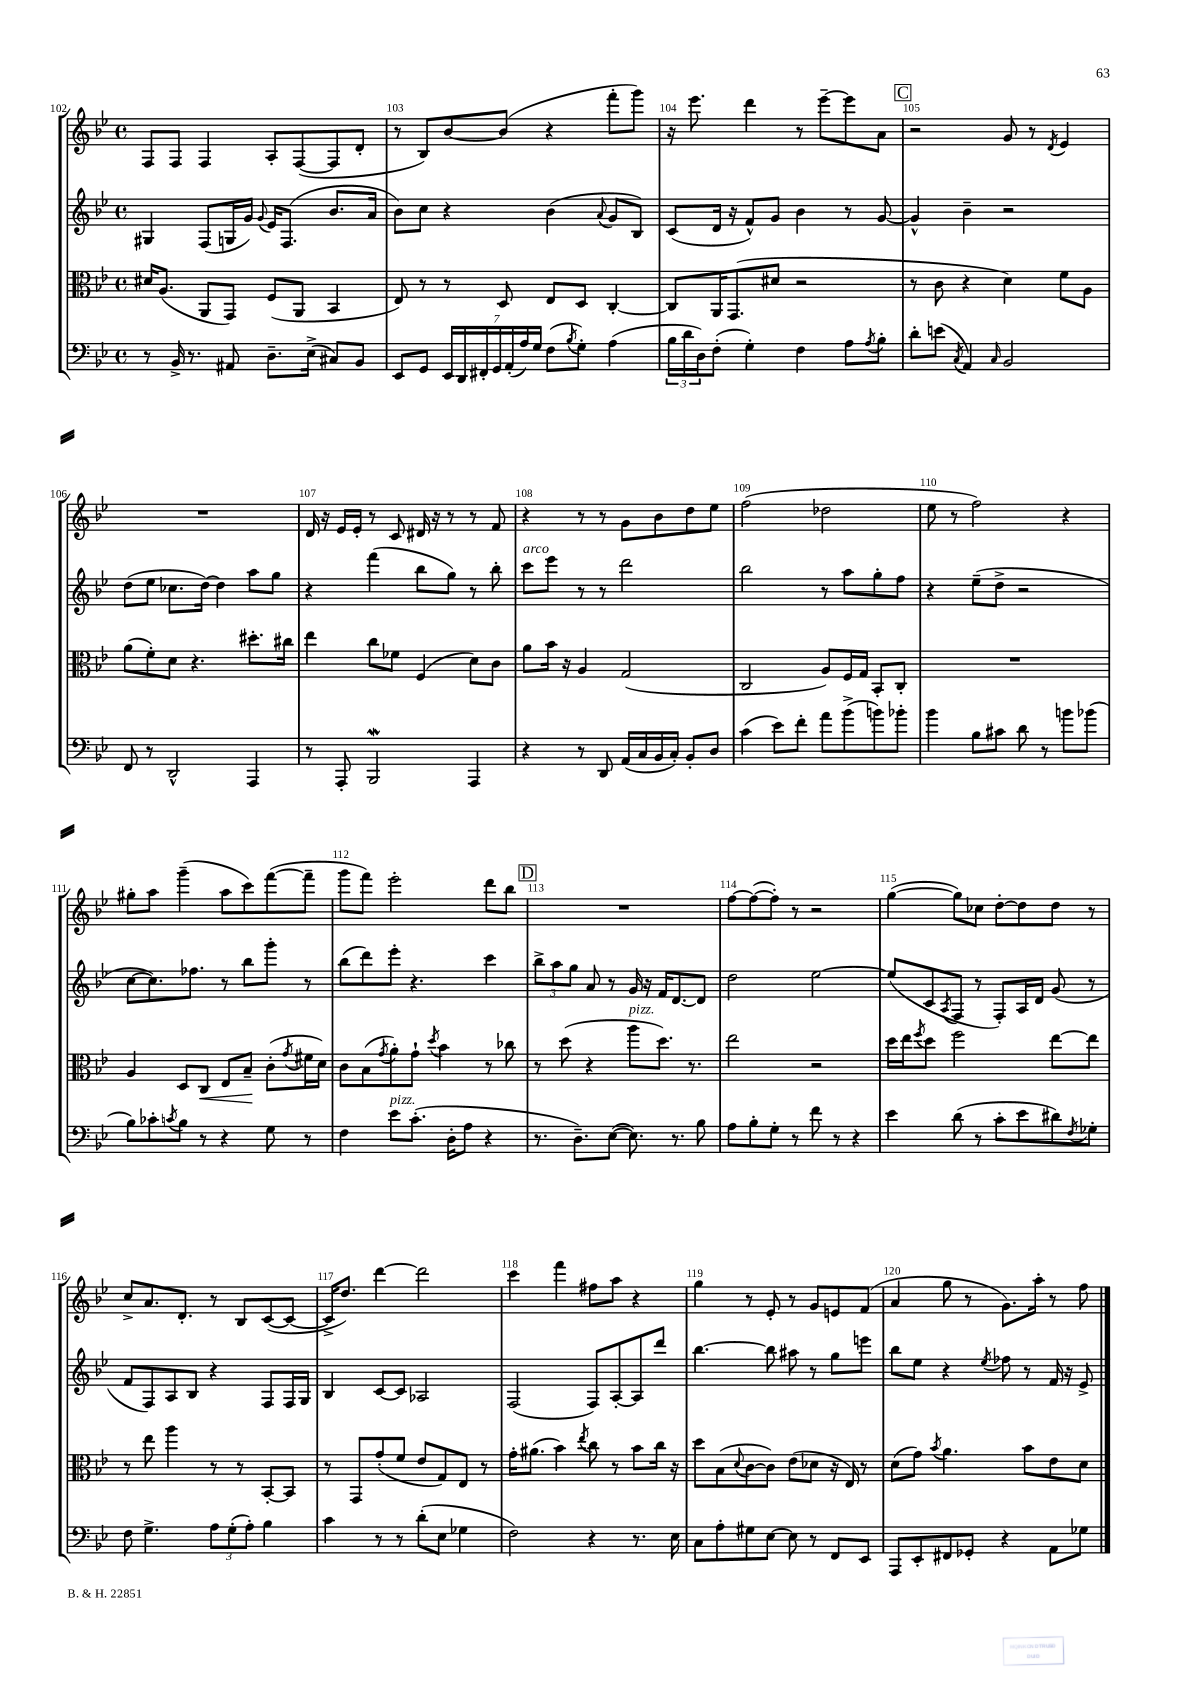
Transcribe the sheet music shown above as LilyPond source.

<<
\new StaffGroup <<
\new Staff = "s0" {
    \clef treble \key bes \major \defaultTimeSignature \time 4/4
    f8 f8 f4 a8-. f8~( f8 d'8-. |
    r8 bes8) bes'8~ bes'8( r4 f'''8-. g'''8) |
    r16 ees'''8. d'''4 r8 ees'''8~-- ees'''8 a'8 |
    \mark \markup { \box "C" } r2 g'8 r8 \acciaccatura { d'8 } ees'4 |
    R1 |
    d'16 r16 ees'16 ees'16-. r8 c'8 dis'16 r16 r8 r8 f'8 |
    r4 r8 r8 g'8 bes'8 d''8 ees''8 |
    f''2( des''2 |
    ees''8 r8 f''2) r4 |
    gis''8-. a''8 g'''4--( a''8 c'''8) f'''8~( f'''8-- |
    g'''8 f'''8) ees'''2-. d'''8 bes''8 |
    \mark \markup { \box "D" } R1 |
    f''8~ f''8~( f''8-.) r8 r2 |
    g''4~( g''8) ces''8 d''8~-. d''8 d''8 r8 |
    c''8-> a'8. d'8.-. r8 bes8 c'8~( c'8~ |
    c'16-> d''8.) d'''4~ d'''2 |
    c'''4 f'''4 fis''8 a''8 r4 |
    g''4 r8 ees'8-. r8 g'8 e'8 f'8( |
    a'4 g''8 r8 g'8.) a''16-. r8 f''8 \bar "|." |
}
\new Staff = "s1" {
    \clef treble \key bes \major \defaultTimeSignature \time 4/4
    gis4 f8( g16 g'16) \appoggiatura { g'8 } ees'16 f8.( bes'8. a'16 |
    bes'8) c''8 r4 bes'4( \appoggiatura { a'8 } g'8 bes8) |
    c'8( d'16 r16 f'8-^) g'8 bes'4 r8 g'8~ |
    \mark \markup { \box "C" } g'4-^ bes'4-- r2 |
    d''8( ees''8 ces''8. d''16~) d''4 a''8 g''8 |
    r4 f'''4( bes''8 g''8) r8 bes''8-. |
    c'''8^\markup { \italic "arco" } ees'''8 r8 r8 d'''2 |
    bes''2 r8 a''8 g''8-. f''8 |
    r4 ees''8--( d''8-> r2 |
    c''8~ c''8.) fes''8. r8 bes''8 g'''8-. r8 |
    bes''8( d'''8) ees'''8-. r4. c'''4 |
    \mark \markup { \box "D" } \tuplet 3/2 { bes''8-> a''8 g''8 } a'8 r8 g'16 r16 f'16 d'8.~ d'8 |
    d''2 ees''2~ |
    ees''8( c'8 \acciaccatura { a8 } f8 r8 f8-.) a16 d'16 g'8( r8 |
    f'8 f8) a8 bes8 r4 f8 f16 g16 |
    bes4 c'8~ c'8 aes2 |
    f2( f8) a8~-. a8 d'''8 |
    bes''4.~ bes''8 ais''8 r8 g''8 e'''8 |
    bes''8 ees''8 r4 \acciaccatura { ees''8 } fes''8 r8 f'16 r16 ees'8-> \bar "|." |
}
\new Staff = "s2" {
    \clef alto \key bes \major \defaultTimeSignature \time 4/4
    dis'16 a8.( a,8 g,8) f8( a,8 bes,4 |
    ees8) r8 r8 d8 ees8 d8 c4~-. |
    c8 a,16 g,8.( dis'8 r2 |
    \mark \markup { \box "C" } r8 c'8 r4 d'4) f'8 a8 |
    a'8( f'8-.) d'8 r4. dis''8.-. cis''16 |
    ees''4 c''8 fes'8 f4( d'8) c'8 |
    a'8 bes'16 r16 a4 g2( |
    c2 a8) f16 g16 bes,8-. c8-. |
    R1 |
    a4 d8 c8\< ees8 bes8--\! c'8-.( \acciaccatura { g'8 } fis'16 d'16) |
    c'8 bes8( \acciaccatura { g'8 } a'8-.) g'8-! \acciaccatura { d''8 } bes'4 r8 ces''8 |
    \mark \markup { \box "D" } r8 d''8( r4 a''8^\markup { \italic "pizz." } d''8.) r8. |
    ees''2 r2 |
    d''16 ees''16 \acciaccatura { f''8 } d''8 f''2 ees''8~ ees''8 |
    r8 ees''8 a''4 r8 r8 bes,8~-. bes,8 |
    r8 g,8 g'8-.( f'8 ees'8 g8) ees8 r8 |
    g'16-. ais'8.( bes'4) \acciaccatura { ees''8 } c''8 r8 bes'8 c''16 r16 |
    d''8 bes8( \appoggiatura { d'8 } c'8~ c'8) ees'8( des'8 r16 ees16) r8 |
    d'8( g'8) \acciaccatura { bes'8 } a'4. bes'8 ees'8 d'8 \bar "|." |
}
\new Staff = "s3" {
    \clef bass \key bes \major \defaultTimeSignature \time 4/4
    r8 bes,16-> r8. ais,8 d8.-- ees16->( cis8) bes,8 |
    ees,8 g,8 \tuplet 7/4 { ees,16 d,16 fis,16-. g,16 a,16-.( a16) g16 } f8( \acciaccatura { bes8 } g8-.) a4( |
    \tuplet 3/2 { bes16 d'16 d16) } f8-.( g4-.) f4 a8 \acciaccatura { a8 } bes8-. |
    \mark \markup { \box "C" } d'8-. e'8( \acciaccatura { c8 } a,4) \grace { c16 } bes,2 |
    f,8 r8 d,2-^ a,,4 |
    r8 a,,8-. bes,,2\mordent a,,4 |
    r4 r8 d,8 a,16( c16 bes,16 c16-.) bes,8-. d8 |
    c'4( ees'8) f'8-. a'8 bes'8->( b'8) bes'8-. |
    bes'4 bes8 cis'8 d'8 r8 b'8 bes'8( |
    bes8) ces'8-. \acciaccatura { c'8 } bes8 r8 r4 g8 r8 |
    f4 ees'8^\markup { \italic "pizz." } c'8.-.( d16-. a8 r4 |
    \mark \markup { \box "D" } r8. d8.--) ees8~( ees8.) r8. bes8 |
    a8 bes8-. g8-. r8 f'8 r8 r4 |
    ees'4 d'8( r8 c'8-. ees'8 dis'8) \acciaccatura { f8 } ges8-. |
    f8 g4.-> \tuplet 3/2 { a8 g8-.( a8-.) } bes4 |
    c'4 r8 r8 d'8-.( ees8 ges4 |
    f2) r4 r8. ees16 |
    c8 a8-. gis8 ees8~ ees8 r8 f,8 ees,8 |
    a,,8 ees,8-. fis,8 ges,8-. r4 a,8 ges8 \bar "|." |
}
>>
>>
\layout { \context { \Score currentBarNumber = #102 \override BarNumber.break-visibility = ##(#f #t #t) barNumberVisibility = #all-bar-numbers-visible } }
